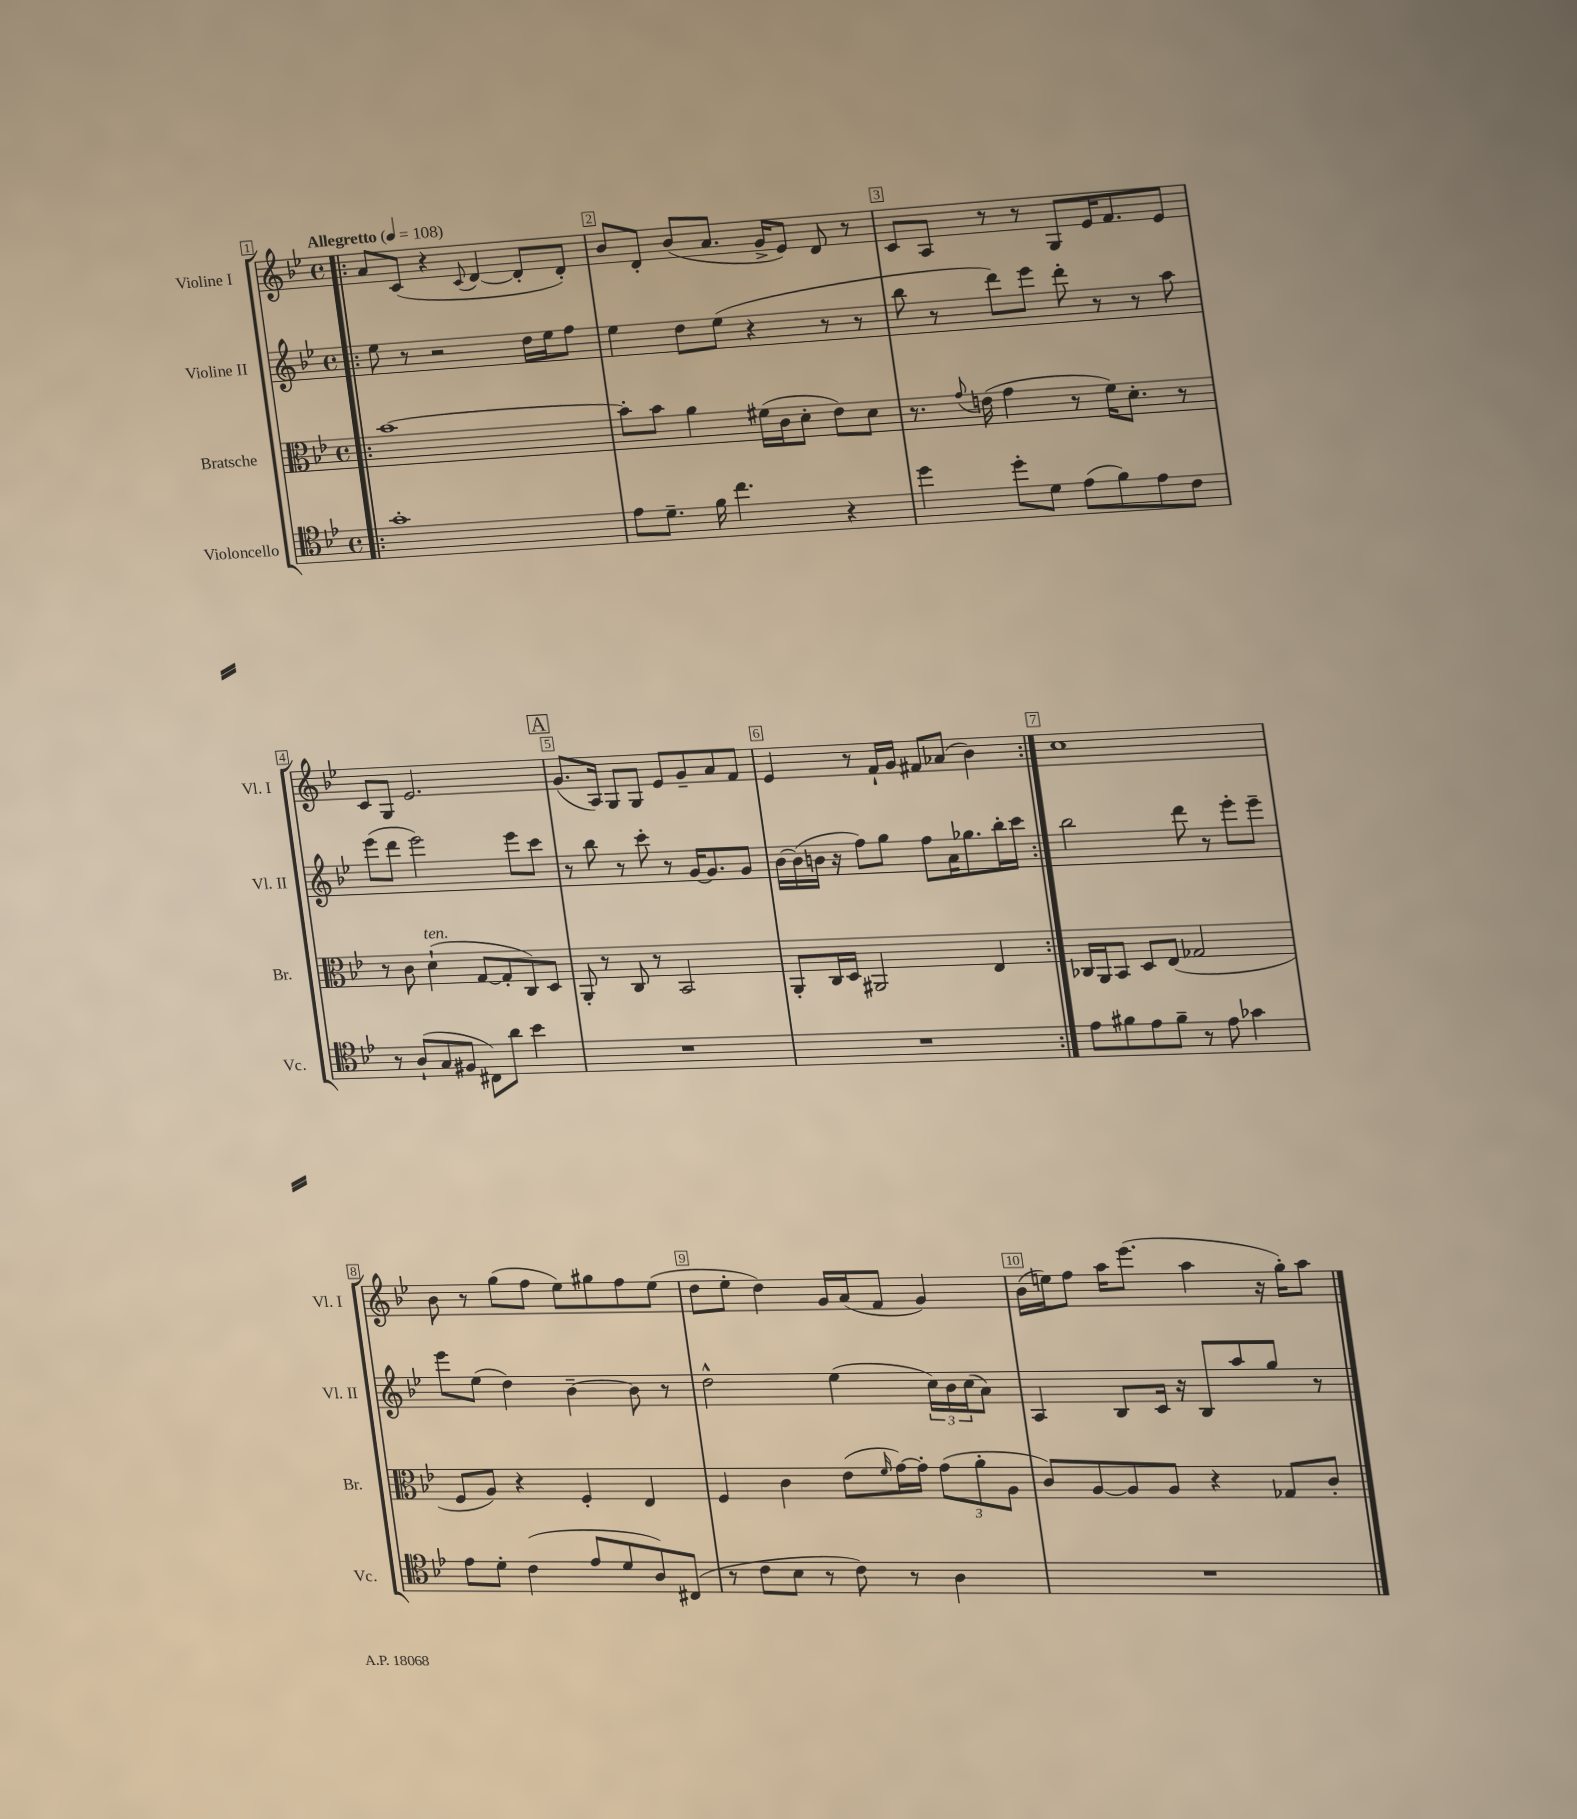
<<
\new StaffGroup <<
\new Staff = "s0" \with { instrumentName = "Violine I" shortInstrumentName = "Vl. I" } {
    \clef treble \key bes \major \defaultTimeSignature \time 4/4 \tempo "Allegretto" 4 = 108
    \repeat volta 2 { \bar ".|:" a'8 c'8( r4 \appoggiatura { c'8 } d'4~ d'8-. d'8-.) |
    bes'8 d'8-. bes'8( a'8. g'16-> ees'8) d'8 r8 |
    c'8 a8 r8 r8 g8 ees'16 f'8. ees'8 |
    c'8 g8 ees'2. |
    \mark \markup { \box "A" } g'8.( a16) g8 g8 ees'8 g'8-- a'8 f'8 |
    ees'4 r8 f'16-! g'16 fis'8 aes'8( bes'4) | }
    c''1 |
    bes'8 r8 g''8( f''8 ees''8) gis''8 f''8 ees''8( |
    d''8 ees''8-. d''4) g'16 a'16( f'8 g'4) |
    bes'16( e''16) f''8 a''16 ees'''8.( a''4 r16 g''16-.) a''8 \bar "|." |
}
\new Staff = "s1" \with { instrumentName = "Violine II" shortInstrumentName = "Vl. II" } {
    \clef treble \key bes \major \defaultTimeSignature \time 4/4
    \repeat volta 2 { \bar ".|:" ees''8 r8 r2 d''16 ees''16 f''8 |
    ees''4 d''8 ees''8( r4 r8 r8 |
    bes''8 r8 d'''8) ees'''8 d'''8-. r8 r8 a''8 |
    ees'''8( d'''8 ees'''2) ees'''8 c'''8 |
    \mark \markup { \box "A" } r8 bes''8 r8 c'''8-. r8 g'16~ g'8. g'8 |
    bes'16~ bes'16( b'16 r16 f''8) g''8 f''8 a'16 ges''8. bes''16-. c'''16 | }
    bes''2 d'''8 r8 ees'''8-. ees'''8-- |
    ees'''8 ees''8( d''4) bes'4~-- bes'8 r8 |
    d''2-^ ees''4( \tuplet 3/2 { c''16) bes'16 c''16( } a'8) |
    a4 bes8 c'16 r16 bes8 a''8 g''8 r8 \bar "|." |
}
\new Staff = "s2" \with { instrumentName = "Bratsche" shortInstrumentName = "Br." } {
    \clef alto \key bes \major \defaultTimeSignature \time 4/4
    \repeat volta 2 { \bar ".|:" bes'1~ |
    bes'8-. bes'8 a'4 fis'16( c'16 d'8-. ees'8) d'8 |
    r8. \appoggiatura { g'8 } e'16( g'4 r8 f'16) d'8.-. r8 |
    r8 c'8 d'4-!^\markup { \italic "ten." }( g8~ g8-. c8) d8 |
    \mark \markup { \box "A" } a,8-. r8 c8 r8 bes,2 |
    a,8-. c16 d16 ais,2 ees4 | }
    ces16 a,16 bes,8 d8 ees8( ges2 |
    f8 a8) r4 f4-. ees4 |
    f4 c'4 ees'8( \grace { f'16 } g'16~) g'16-. \tuplet 3/2 { g'8( a'8-. a8 } |
    c'8) a8~ a8 a8 r4 ges8 c'8-. \bar "|." |
}
\new Staff = "s3" \with { instrumentName = "Violoncello" shortInstrumentName = "Vc." } {
    \clef tenor \key bes \major \defaultTimeSignature \time 4/4
    \repeat volta 2 { \bar ".|:" g'1-. |
    ees'8 d'8.-- f'16 c''4. r4 |
    d''4 d''8-. d'8 ees'8( f'8) ees'8 c'8 |
    r8 a8-!( g8 fis8 cis8) a'8 bes'4 |
    \mark \markup { \box "A" } R1 |
    R1 | }
    ees'8 fis'8 ees'8 fis'8-- r8 ees'8 ges'4 |
    ees'8 d'8-. c'4( ees'8 d'8 a8) cis8( |
    r8 c'8 bes8 r8 c'8) r8 a4 |
    R1 \bar "|." |
}
>>
>>
\layout { \context { \Score \override BarNumber.break-visibility = ##(#f #t #t) barNumberVisibility = #all-bar-numbers-visible \override BarNumber.stencil = #(make-stencil-boxer 0.1 0.3 ly:text-interface::print) } }
